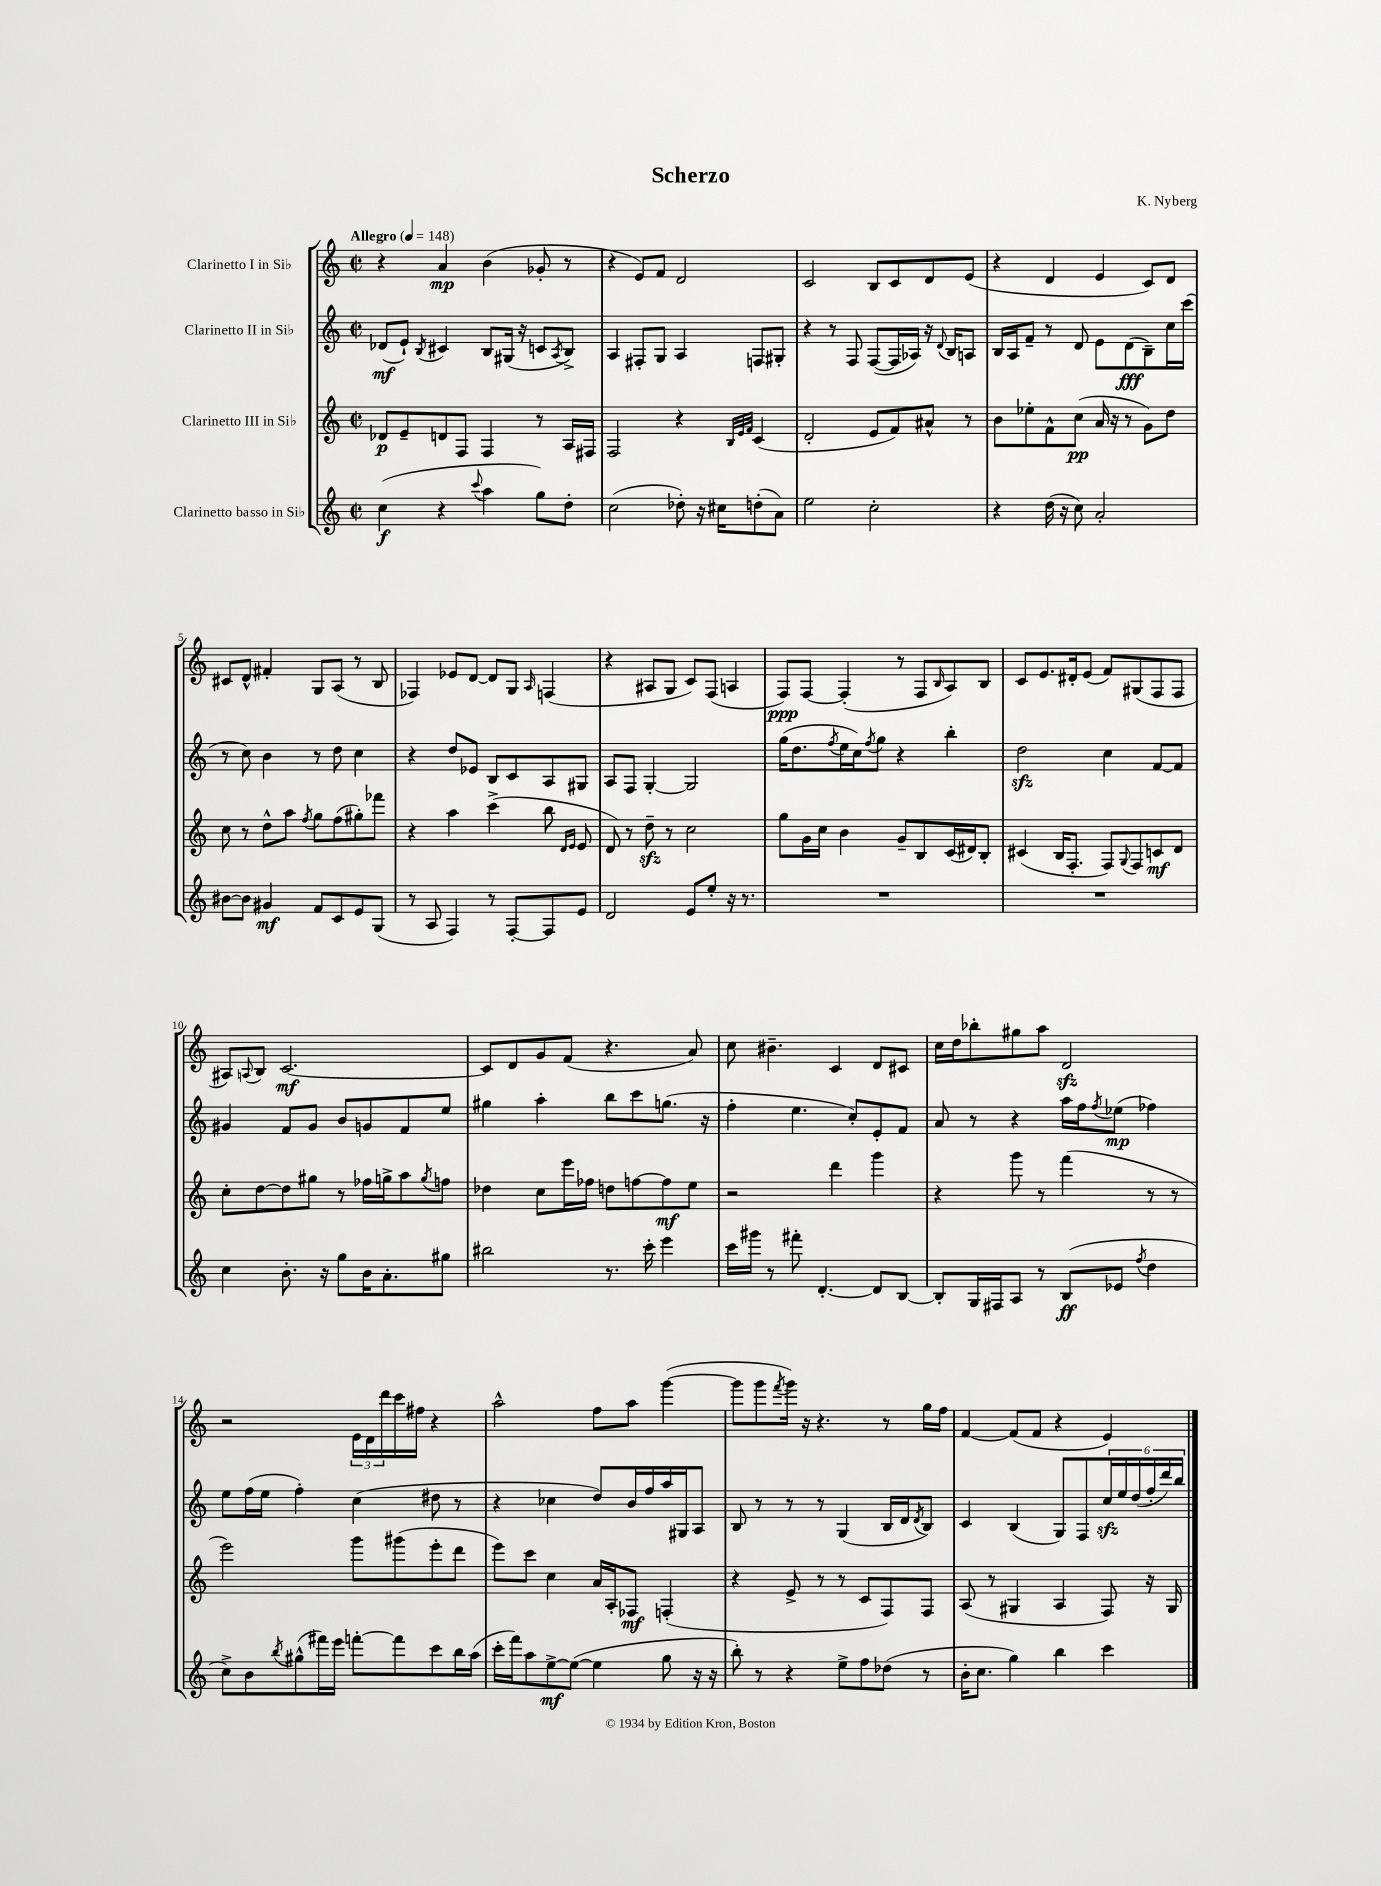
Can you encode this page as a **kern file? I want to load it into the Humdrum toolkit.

**kern	**kern	**kern	**kern
*staff4	*staff3	*staff2	*staff1
*clefG2	*clefG2	*clefG2	*clefG2
*k[]	*k[]	*k[]	*k[]
*M2/2	*M2/2	*M2/2	*M2/2
*met(c|)	*met(c|)	*met(c|)	*met(c|)
*MM148	*MM148	*MM148	*MM148
(4cc	8d-	(8d-	4r
.	8e~	8e`)	.
.	.	8qB	.
4r	8d	4c#	4a
.	8F	.	.
8qqccc	.	.	.
4aa	4F	8B	(4b
.	.	(16G#	.
.	.	16r	.
8gg)	8r	8c	8g-'
.	.	8qA	.
8dd'	16A	8B^)	8r
.	16F#	.	.
=	=	=	=
(2cc	2F	4A	4r
.	.	8F#'	8e)
.	.	8G	8f
8dd-')	4r	4A	2d
16r	.	.	.
16cc#	.	.	.
.	32qqB	.	.
.	32qqe	.	.
.	32qqf	.	.
(8dd'	(4c	8F	.
8a)	.	8G#'	.
=	=	=	=
2ee	2d'	4r	2c
.	.	8r	.
.	.	8F	.
2cc'	8e	([8F	8B
.	8f)	16F]	8c
.	.	16A-)	.
.	8a#^^	16r	8d
.	.	8qqd	.
.	.	16B	.
.	8r	8A	(8e
=	=	=	=
4r	8b	16B	4r
.	.	16A	.
.	8ee-'	8f~	.
(16dd	8f^^	8r	4d
16r	.	.	.
8cc)	(8cc	8d	.
2a'	16a	8e	4e
.	16r	.	.
.	8r	(8d	.
.	8g)	8B~)	8c)
.	8dd	16cc	8d
.	.	(16ccc	.
=	=	=	=
[8b#	8cc	8r	8c#
8b#]	8r	8cc)	8d^^
4g#	8dd^^	4b	4f#'
.	8aa	.	.
.	8qff	.	.
8f	8gg	8r	8G
8c	(8ff	8dd	(8A
8e	8gg#')	4cc	8r
(8G	8fff-	.	8B
=	=	=	=
8r	4r	4r	4F-)
8A	.	.	.
4F)	4aa	8dd	8e-
.	.	8e-	[8d
8r	(4ccc^	8B	8d]
[8F'	.	8c	8G
.	.	.	16qqA
8F]	8bb	8A	(4F
.	16qqd	.	.
.	16qqe	.	.
8e	8e	8G#	.
=	=	=	=
2d	8d)	8A	4r
.	8r	8F	.
.	8dd~	[4G'	8A#
.	8r	.	8G
8e	2cc	2G]	8c)
8ee'	.	.	(8F
16r	.	.	4A
8.r	.	.	.
=	=	=	=
1r	8gg	(16gg	8F)
.	.	8.dd	.
.	16g	.	[8F
.	16cc	.	.
.	.	8qff	.
.	4b	16ee	(4F']
.	.	16cc)	.
.	.	8qff	.
.	.	8gg	.
.	8g~	4r	8r
.	8B	.	8F
.	.	.	16qqB
.	(16c	4bb'	8A)
.	16d#)	.	.
.	8B'	.	8B
=	=	=	=
1r	(4c#	2dd	8c
.	.	.	8.e
.	16B	.	.
.	8.F'	.	16d#'
.	.	.	(8e
.	8F)	4cc	8f)
.	8qqG	.	.
.	8F	.	(8G#
.	8c	[8f	8F
.	8d	8f]	8F
=	=	=	=
4cc	8cc'	4g#	8A#)
.	.	.	8qqA
.	[8dd	.	8B
8.b'	8dd]	8f	[2.c
.	8gg#	8g#	.
16r	.	.	.
8gg	8r	8b	.
16b	16ff-	8g	.
8.a'	16gg^	.	.
.	8aa	8f	.
.	8qgg	.	.
8gg#	8ff	8ee	.
=	=	=	=
2bb#	4dd-	4gg#	8c]
.	.	.	8d
.	8cc	4aa'	8g
.	16eee	.	(8f
.	16ff-	.	.
8.r	8dd	8bb	4.r
.	[8ff	8ccc	.
16ccc'	.	.	.
4eee	8ff]	(8.gg	.
.	8ee	.	8a)
.	.	16r	.
=	=	=	=
16ccc	2r	4ff'	8cc
16ggg#	.	.	.
8r	.	.	4.b#~
8fff#'	.	4.ee	.
[4.d'	.	.	.
.	4ddd	.	4c
.	.	8cc')	.
8d]	4ggg	8e'	8d
[8B	.	8f	8c#
=	=	=	=
8B']	4r	8a	16cc
.	.	.	16dd
16G	.	8r	8bb-'
16F#	.	.	.
8A	8ggg	4r	8gg#
8r	8r	.	8aa
(8B	(4fff	16aa	2d
.	.	16ff	.
.	.	8qff	.
8e-	.	(8ee-	.
8qff	.	.	.
4dd	8r	4ff-)	.
.	8r	.	.
=	=	=	=
8cc^)	2eee)	8ee	2r
8b	.	(16ff	.
.	.	16ee	.
8qbb	.	.	.
(8gg#^^	.	4ff')	.
16fff#)	.	.	.
16eee	.	.	.
[8fff'	8ggg	(4cc	24e
.	.	.	24d
.	.	.	24ddd
8fff]	(8ggg#	.	16ccc
.	.	.	16ff#
8ccc	8eee'	8dd#	4r
16bb	8ddd	8r	.
(16aa	.	.	.
=	=	=	=
16ccc'	8eee)	4r	2aa^^
16fff)	.	.	.
8aa	8ccc	.	.
[8ee^	4cc	4cc-	.
(8ee_	.	.	.
4ee]	16a	8dd)	8ff
.	16A'	.	.
.	8F-	16b	8aa
.	.	16ff	.
8gg	(4F'	16aa	([4ggg
.	.	16G#	.
16r	.	8A	.
16r	.	.	.
=	=	=	=
8bb')	4r	8B	8ggg]
8r	.	8r	8ggg
.	.	.	8qfff
4r	8e^	8r	16ggg)
.	.	.	16r
.	8r	8r	4.r
8ee^	8r	(4G	.
8ff	8c	.	.
(8dd-	8F)	16B	8r
.	.	16d	.
.	.	8qd	.
8r	8F	8B)	16gg
.	.	.	16ff
=	=	=	=
16b'	(8A	4c	[4f
8.cc	.	.	.
.	8r	.	.
4gg)	4G#	(4B	(8f]
.	.	.	8f
4bb	4A	8G)	4r
.	.	8F	.
4ccc	8F)	24cc	4e)
.	.	24ee	.
.	.	(24dd	.
.	16r	24ff'	.
.	.	24ddd)	.
.	16G#	.	.
.	.	24bb	.
==	==	==	==
*-	*-	*-	*-
